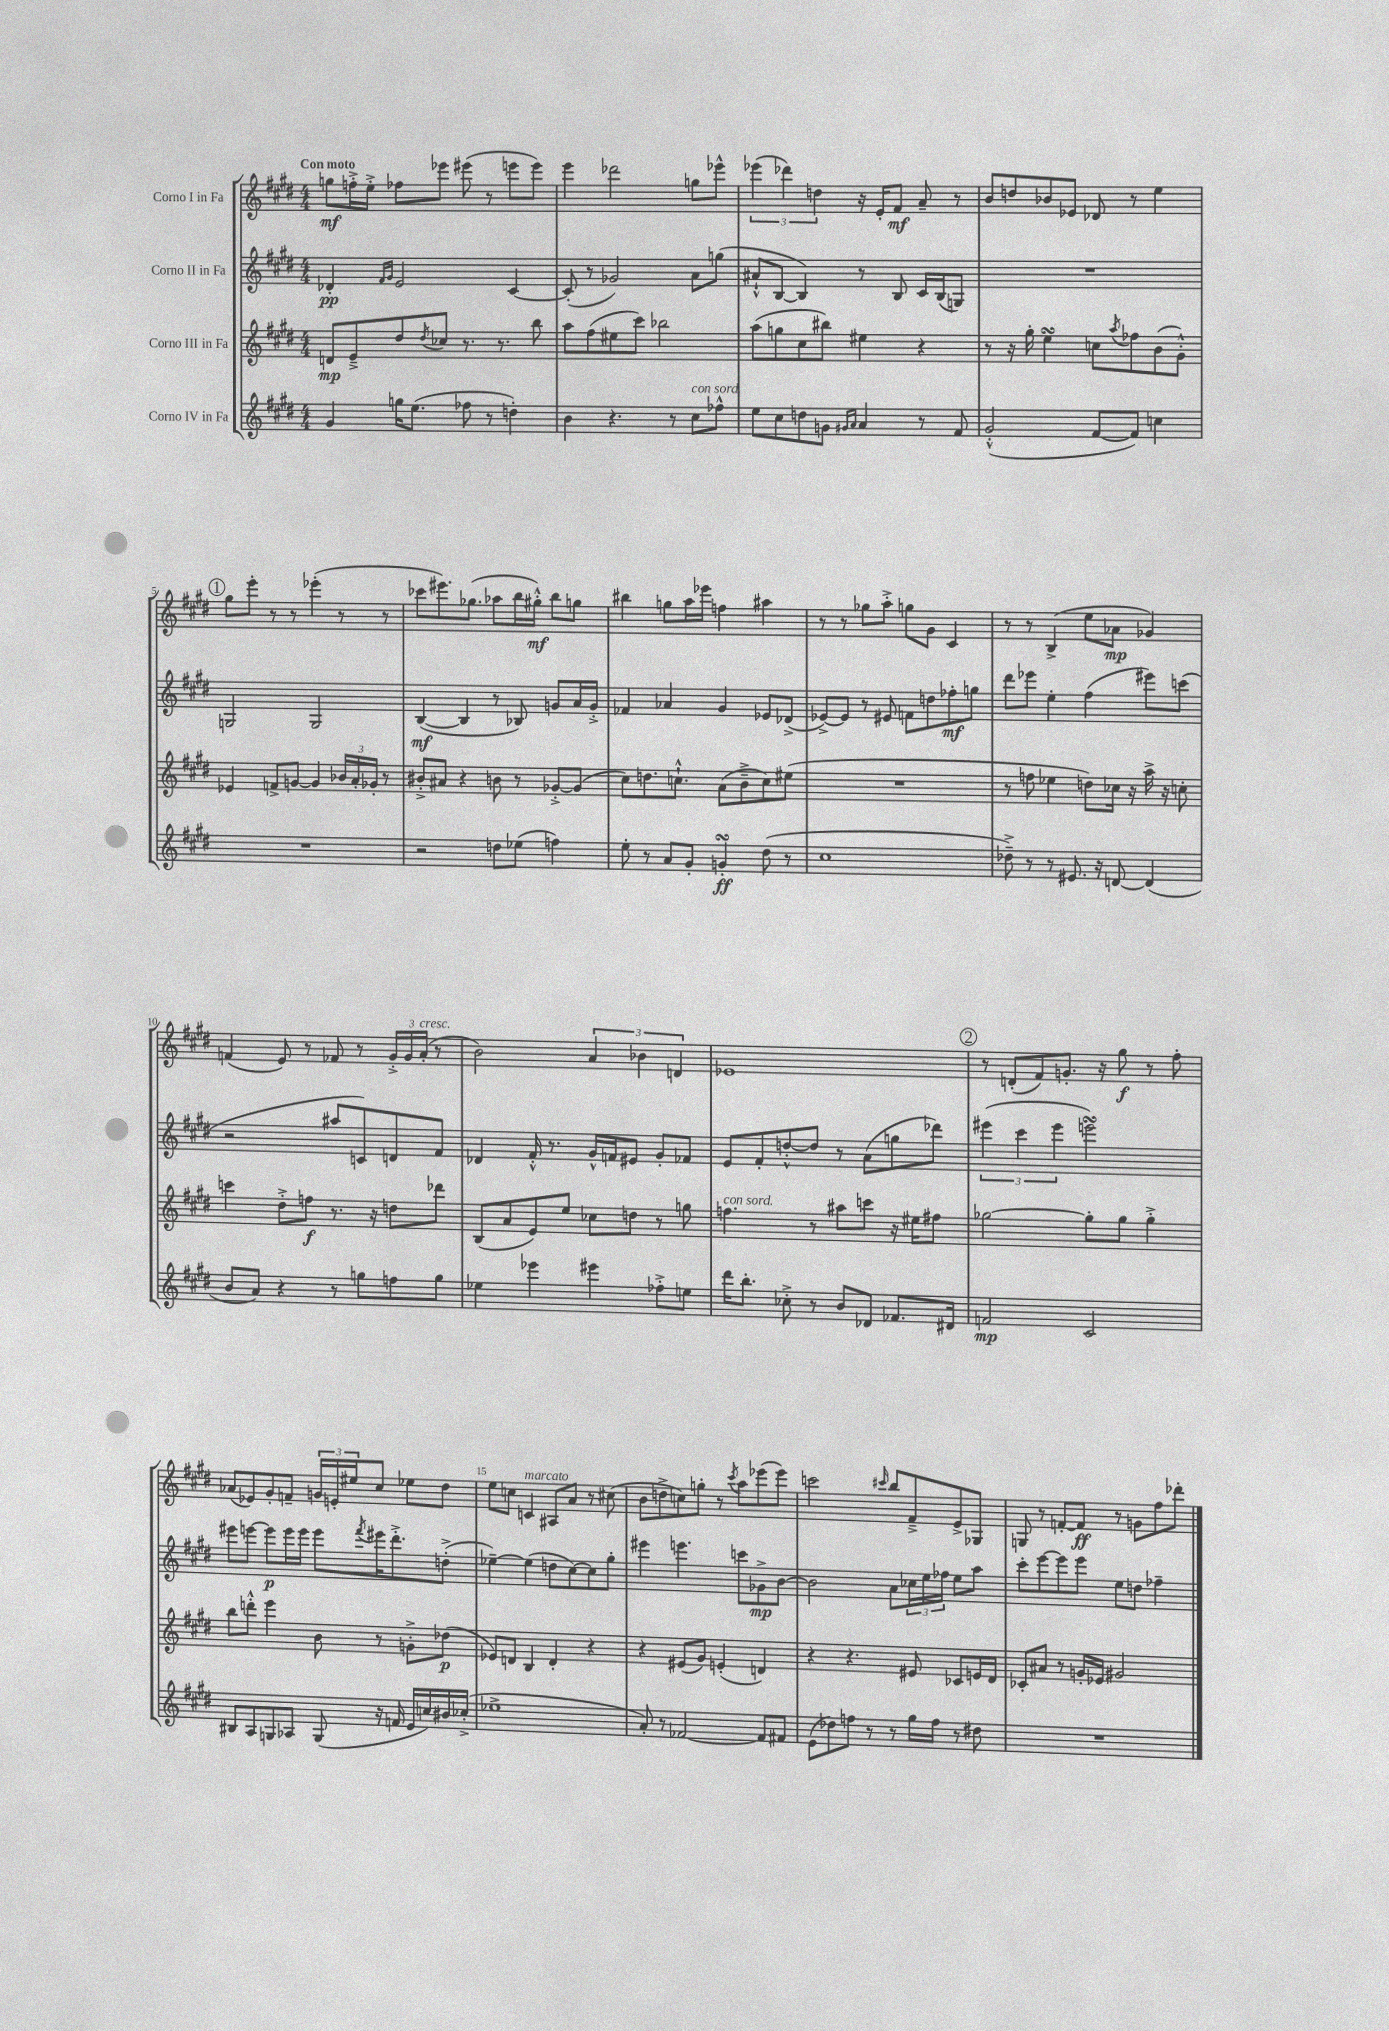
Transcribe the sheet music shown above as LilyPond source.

<<
\new StaffGroup <<
\new Staff = "s0" \with { instrumentName = "Corno I in Fa" } {
    \clef treble \key e \major \numericTimeSignature \time 4/4 \tempo "Con moto"
    g''8\mf f''16-.-> e''16-.-> fes''8 ees'''8 eis'''8( r8 e'''8 e'''8) |
    e'''4 des'''2 g''8 ees'''8-^ |
    \tuplet 3/2 { ees'''4( des'''4) d''4 } r16 e'16-. fis'8\mf a'8-- r8 |
    b'8 d''8 bes'8 ees'8 des'8 r8 e''4 |
    \mark \markup { \circle "1" } gis''8 e'''8-. r8 r8 ees'''4-.( r8 r8 |
    ces'''8 eis'''8.) ges''8.( aes''8 b''16 gis''16-.-^\mf) b''8 g''8 |
    bis''4 g''8 a''16 ees'''16 f''4 ais''4 |
    r8 r8 ges''8 a''8-.-> g''8 gis'8 cis'4 |
    r8 r8 b4->( e''8 aes'8\mp ges'4) |
    f'4( e'8) r8 fes'8 r8 \tuplet 3/2 { gis'16-.-> gis'16 a'16-.^\markup { \italic "cresc." }( } r8 |
    b'2) \tuplet 3/2 { a'4 bes'4 d'4 } |
    ees'1 |
    \mark \markup { \circle "2" } r8 d'8-.( fis'8) g'8.-. r16 gis''8\f r8 fis''8-. |
    aes'8( ees'8) gis'8-. f'8-- \tuplet 3/2 { g'16 e'16-. eis''16 } cis''8 ees''8 dis''8 |
    e''8 c''8 c'4^\markup { \italic "marcato" } ais8 a'8 r8 cis''8( |
    b'8 d''8-> c''8) g''8-. r8 \acciaccatura { cis'''8 } a''8 ees'''8( ees'''8) |
    c'''2 \grace { cis'''16 } b''8 fis'8---> e'8-> ges8 |
    g8 r8 f'8~-. f'8\ff r8 g'8 fis''8 des'''8-. \bar "|." |
}
\new Staff = "s1" \with { instrumentName = "Corno II in Fa" } {
    \clef treble \key e \major \numericTimeSignature \time 4/4
    des'4-.\pp \grace { fis'16 gis'16 } e'2 cis'4~ |
    cis'8-.( r8 ges'2) a'8 g''8( |
    ais'8-!-^ b8~ b4) r8 b8 cis'16 b16( g8) |
    R1 |
    \mark \markup { \circle "1" } g2 g2 |
    b4~\mf( b4 r8 bes8) g'8 a'16 g'16-.-> |
    fes'4 aes'4 gis'4 ees'8 des'8->( |
    ees'8~->) ees'8 r8 eis'8 f'8 d''8 fes''8-.\mf g''8 |
    dis'''8 ees'''8 e''4-. fis''4( eis'''8) c'''8( |
    r2 ais''8 c'8) d'8 fis'8 |
    des'4 fis'16-.-^ r8. gis'16-^ f'16 eis'8 gis'8-. fes'8 |
    e'8 fis'8-. d''8~-.-^ d''8 r8 a'8( g''8 des'''8) |
    \mark \markup { \circle "2" } \tuplet 3/2 { eis'''4( cis'''4 eis'''4 } e'''2\turn) |
    eis'''8 e'''8~ e'''8\p e'''16 e'''16 e'''8 \acciaccatura { fis'''8 } eis'''16 dis'''8.-.-> d''8-.->( |
    ees''4~--) ees''4( d''8 cis''8~) cis''8 gis''8-. |
    eis'''4 e'''4. c'''8 ges'8->\mp b'8~ |
    b'2 a'8 \tuplet 3/2 { ces''16 e''16 fes''16 } e''8 a''8 |
    cis'''8-. e'''8~ e'''8 e'''8 e''8 d''8 fes''4-- \bar "|." |
}
\new Staff = "s2" \with { instrumentName = "Corno III in Fa" } {
    \clef treble \key e \major \numericTimeSignature \time 4/4
    d'8\mp e'8---> dis''8 \acciaccatura { dis''8 } ces''8 r8. r8. b''8 |
    a''8 fis''8( eis''8 cis'''8) bes''2 |
    a''8( g''8 cis''8 bis''8) eis''4 r4 |
    r8 r16 gis''16-. e''4\turn c''8 \acciaccatura { a''8 } fes''8 b'8( gis'8-.-^) |
    \mark \markup { \circle "1" } ees'4 f'8-> g'8~ g'4 \tuplet 3/2 { bes'16 a'16-. ges'16-. } r8 |
    bis'8-.-> ais'8 r4 b'8 r8 ges'8~-.-> ges'8( |
    cis''8) d''8. c''8.-!-^ a'8( b'8---> c''8) eis''8( |
    R1 |
    r8 f''8 ees''4 d''8) ces''16 r16 a''16-> r16 c''8-. |
    c'''4 dis''8-.-> f''8\f r8. r16 d''8 des'''8 |
    b8( a'8 e'8) e''8 ces''8 d''8 r8 g''8 |
    f''4.^\markup { \italic "con sord." } r8 ais''8 c'''8 r16 eis''16 fis''8 |
    \mark \markup { \circle "2" } ges''2~ ges''8-. ges''8 ges''4-.-> |
    b''8 d'''8-.-^ e'''4 b'8 r8 g'8-.-> des''8\p( |
    ees'8) d'8 b4 d'4-. r4 |
    r4 eis'8( gis'8) e'4-.( d'4) |
    r4 r4. eis'8 ces'8 e'16 dis'16 |
    ces'8-. ais'8 r8 g'16-. ees'16 gis'2 \bar "|." |
}
\new Staff = "s3" \with { instrumentName = "Corno IV in Fa" } {
    \clef treble \key e \major \numericTimeSignature \time 4/4
    gis'4 g''16 e''8.( fes''8 r8 d''4-.) |
    b'4 r4. r8 cis''8^\markup { \italic "con sord." } fes''8-^ |
    e''8 cis''8 d''8 g'8 \grace { gis'16 a'16 } a'4 r8 fis'8 |
    gis'2-.-^( fis'8~ fis'8) c''4 |
    \mark \markup { \circle "1" } R1 |
    r2 d''8 ees''8( f''4) |
    e''8-. r8 a'8 gis'8-. g'4-.\turn\ff dis''8( r8 |
    cis''1 |
    des''8--->) r8 r8 eis'8. r16 d'8~ d'4( |
    b'8 a'8) r4 r8 g''8 f''8 g''8 |
    ees''4 ees'''4 eis'''4 fes''8-.-> e''8 |
    dis'''16 b''8.-. ces''8-.-> r8 b'8 des'8 fes'8. dis'16 |
    \mark \markup { \circle "2" } f'2\mp cis'2 |
    bis8 a8 g8 aes8 g8( r16 f'16 e'16 c''16) bis'16 ces''16-.->( |
    ees''1-> |
    a'8-.) r8 fes'2~ fes'8 fis'8 |
    e'8( des''8) f''8 r8 r8 gis''16 f''16 r8 dis''8 |
    R1 \bar "|." |
}
>>
>>
\layout { \context { \Score \override BarNumber.break-visibility = ##(#f #t #t) barNumberVisibility = #(every-nth-bar-number-visible 5) } }
